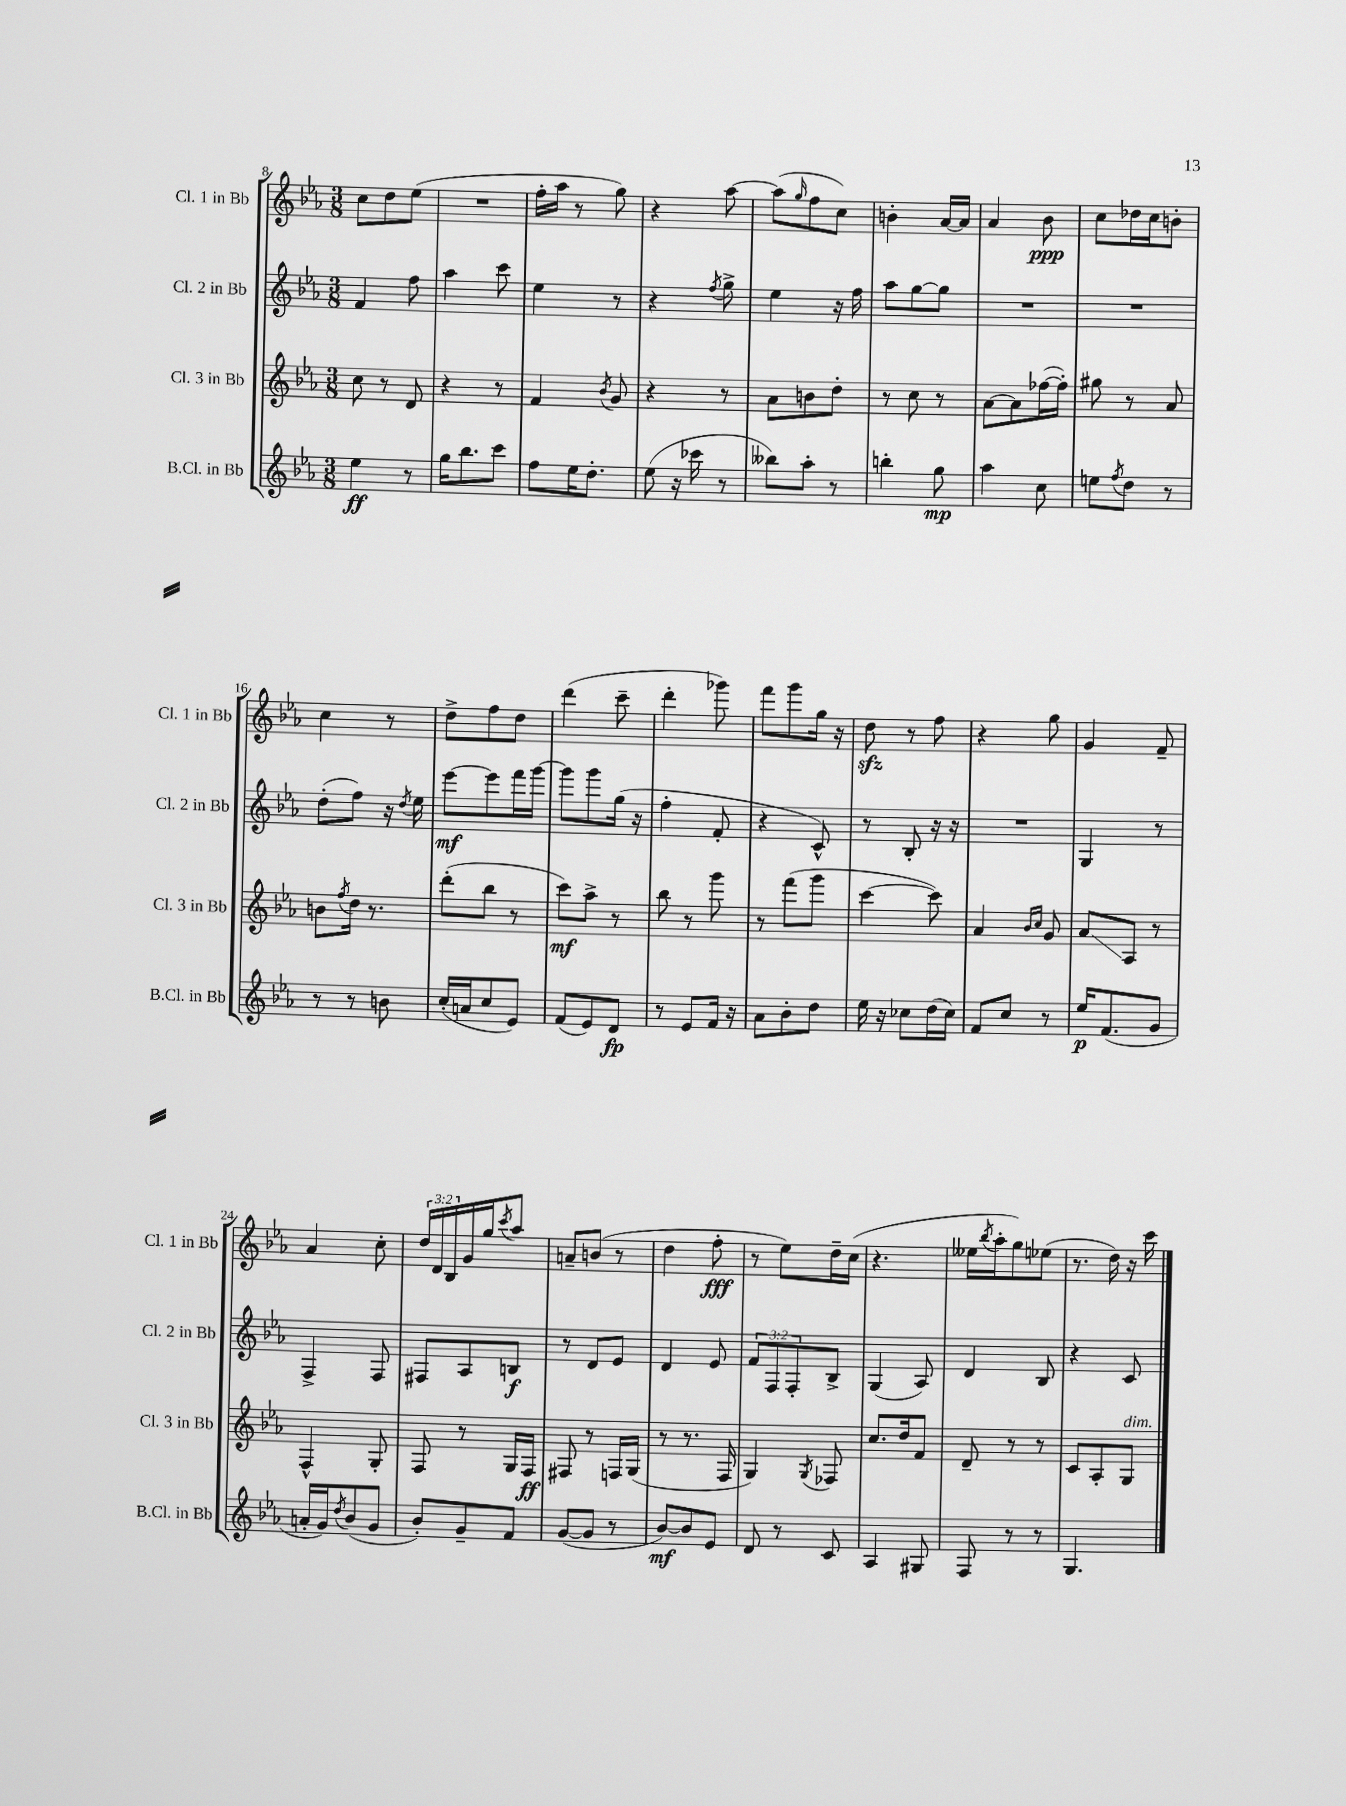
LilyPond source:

<<
\new StaffGroup <<
\new Staff = "s0" \with { instrumentName = "Cl. 1 in Bb" shortInstrumentName = "Cl. 1 in Bb" } {
    \clef treble \key ees \major \numericTimeSignature \time 3/8 \override Staff.TupletNumber.text = #tuplet-number::calc-fraction-text
    c''8 d''8 ees''8( |
    R4. |
    f''16-. aes''16 r8 g''8) |
    r4 aes''8~ |
    aes''8( \grace { g''16 } f''8 c''8) |
    b'4-. aes'16~ aes'16 |
    aes'4 bes'8\ppp |
    c''8 des''16 c''16 b'8-. |
    c''4 r8 |
    d''8-> f''8 d''8 |
    d'''4( c'''8-- |
    d'''4-. ges'''8) |
    f'''8 g'''8 g''16 r16 |
    d''8\sfz r8 f''8 |
    r4 g''8 |
    g'4 f'8-- |
    aes'4 c''8-. |
    \tuplet 3/2 { d''16 d'16 bes16 } g'16 g''16 \acciaccatura { c'''8 } aes''8 |
    a'8-- b'8( r8 |
    d''4 f''8-.\fff |
    r8 ees''8) d''16-- c''16( |
    r4. |
    eeses''16 \acciaccatura { bes''8 } aes''16-. g''8) ees''8( |
    r8. d''16) r16 c'''16 \bar "|." |
}
\new Staff = "s1" \with { instrumentName = "Cl. 2 in Bb" shortInstrumentName = "Cl. 2 in Bb" } {
    \clef treble \key ees \major \numericTimeSignature \time 3/8 \override Staff.TupletNumber.text = #tuplet-number::calc-fraction-text
    f'4 f''8 |
    aes''4 c'''8 |
    ees''4 r8 |
    r4 \acciaccatura { f''8 } g''8-> |
    ees''4 r16 f''16 |
    aes''8 g''8~ g''8 |
    R4. |
    R4. |
    d''8-.( f''8) r16 \acciaccatura { d''8 } ees''16 |
    ees'''8~\mf ees'''8 f'''16 g'''16~ |
    g'''8 g'''8 g''16( r16 |
    f''4-. f'8-. |
    r4 c'8-^) |
    r8 bes8-. r16 r16 |
    R4. |
    g4 r8 |
    f4-> f8 |
    fis8 aes8 b8\f |
    r8 d'8 ees'8 |
    d'4 ees'8 |
    \tuplet 3/2 { f'8 f8 f8-. } bes8-> |
    g4( aes8) |
    d'4 bes8 |
    r4 c'8 \bar "|." |
}
\new Staff = "s2" \with { instrumentName = "Cl. 3 in Bb" shortInstrumentName = "Cl. 3 in Bb" } {
    \clef treble \key ees \major \numericTimeSignature \time 3/8
    c''8 r8 d'8 |
    r4 r8 |
    f'4 \acciaccatura { bes'8 } g'8 |
    r4 r8 |
    aes'8 b'8 d''8-. |
    r8 c''8 r8 |
    aes'8~ aes'8 fes''16~( fes''16-.) |
    gis''8 r8 aes'8 |
    b'8 \acciaccatura { f''8 } d''16 r8. |
    d'''8-.( bes''8 r8 |
    c'''8\mf) aes''8-> r8 |
    bes''8 r8 g'''8 |
    r8 f'''8( g'''8 |
    c'''4~ c'''8) |
    aes'4 \grace { bes'16 c''16 } g'8 |
    aes'8\glissando aes8 r8 |
    f4-^ g8-. |
    f8 r8 g16 f16\ff |
    fis8 r8 f16 g16( |
    r8 r8. f16 |
    g4) \acciaccatura { g8 } fes8 |
    c''8. d''16 f'8 |
    d'8-- r8 r8 |
    c'8 aes8-. g8^\markup { \italic "dim." } \bar "|." |
}
\new Staff = "s3" \with { instrumentName = "B.Cl. in Bb" shortInstrumentName = "B.Cl. in Bb" } {
    \clef treble \key ees \major \numericTimeSignature \time 3/8
    ees''4\ff r8 |
    g''16 bes''8. c'''8 |
    f''8 ees''16 d''8.-. |
    ees''8( r16 ces'''16 r8 |
    beses''8) aes''8-. r8 |
    b''4-. g''8\mp |
    aes''4 c''8 |
    e''8 \acciaccatura { f''8 } d''8 r8 |
    r8 r8 b'8 |
    c''16-.( a'16 c''8 ees'8) |
    f'8( ees'8) d'8\fp |
    r8 ees'8 f'16 r16 |
    aes'8 bes'8-. d''8 |
    ees''16 r16 ces''8 d''16( ces''16) |
    f'8 c''8 r8 |
    ees''16\p f'8.( g'8 |
    a'16-. g'16) \acciaccatura { d''8 } bes'8( g'8 |
    bes'8-.) g'8-- f'8 |
    g'8~( g'8 r8 |
    bes'8~\mf) bes'8 ees'8 |
    d'8 r8 c'8 |
    aes4 gis8 |
    f8 r8 r8 |
    g4. \bar "|." |
}
>>
>>
\layout { \context { \Score currentBarNumber = #8 } }
